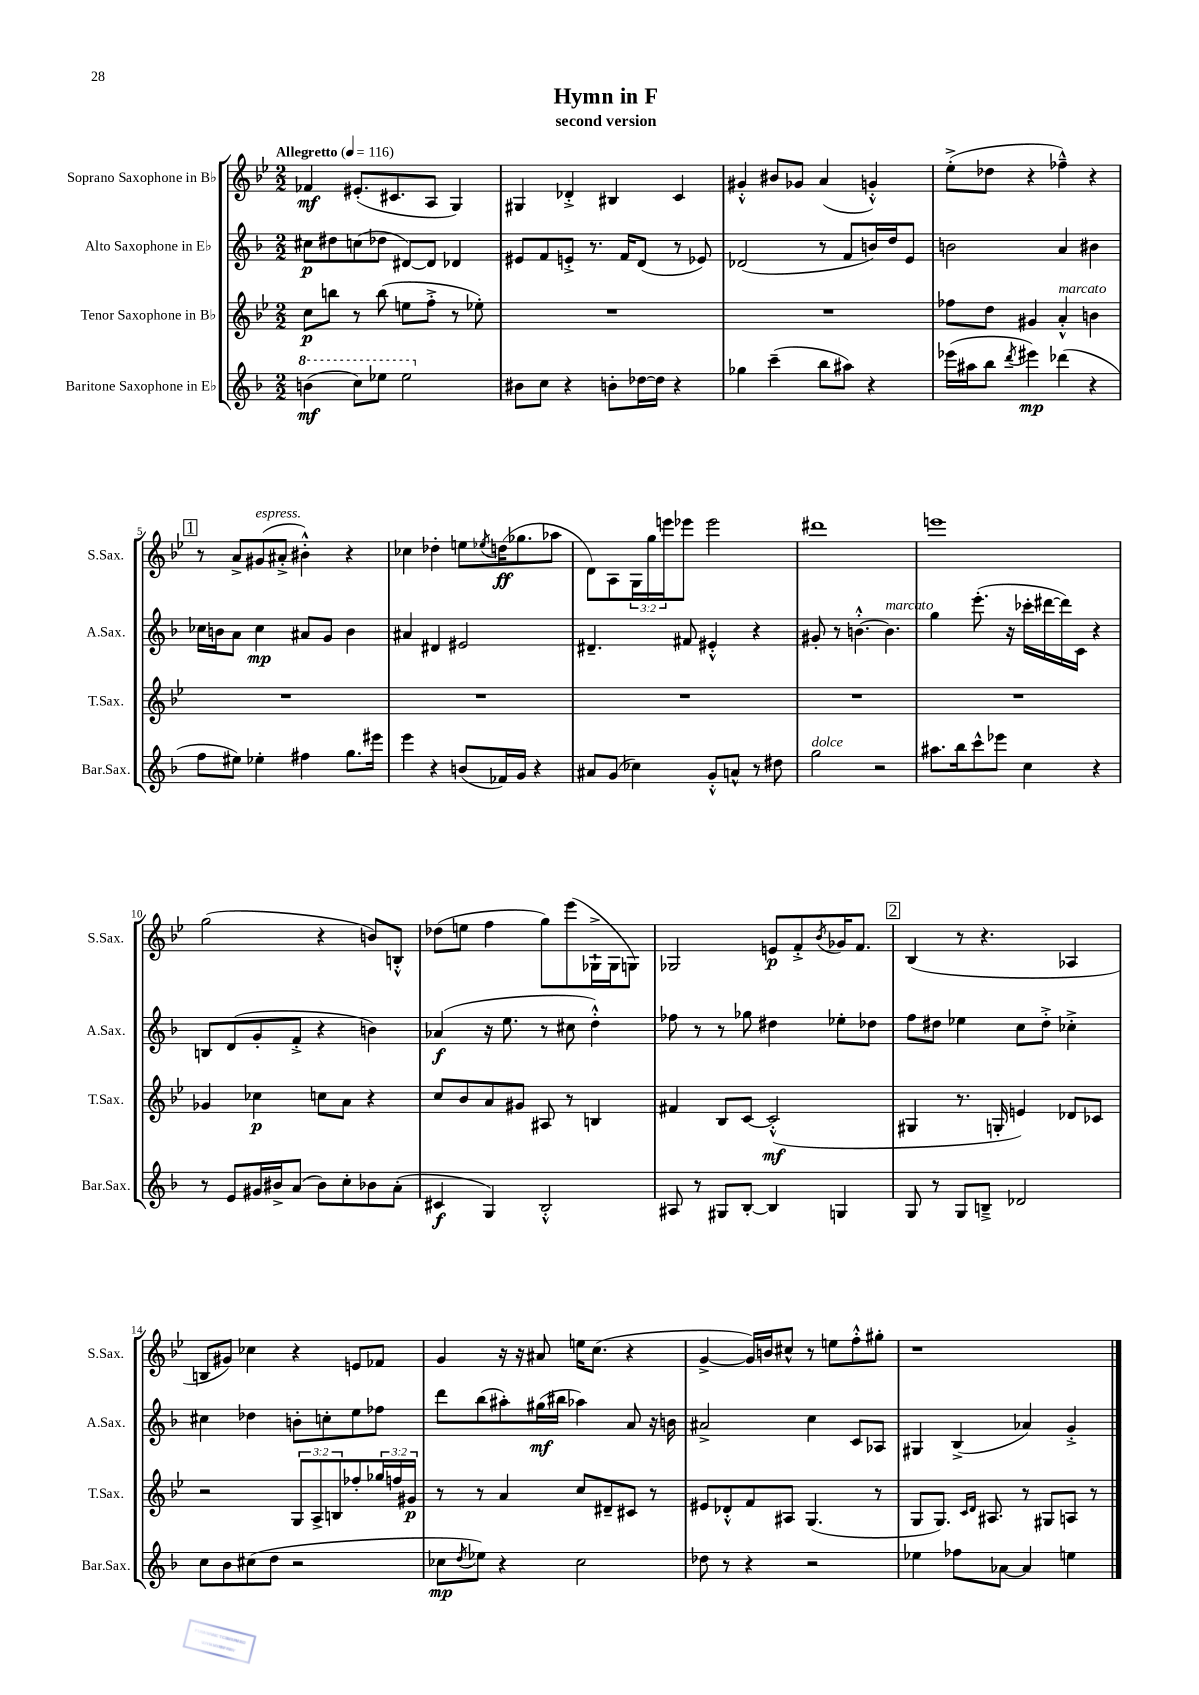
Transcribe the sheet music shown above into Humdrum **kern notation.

**kern	**dynam	**kern	**dynam	**kern	**dynam	**kern	**dynam
*part4	*part4	*part3	*part3	*part2	*part2	*part1	*part1
*staff4	*staff4	*staff3	*staff3	*staff2	*staff2	*staff1	*staff1
*I"Baritone Saxophone in E♭	*	*I"Tenor Saxophone in B♭	*	*I"Alto Saxophone in E♭	*	*I"Soprano Saxophone in B♭	*
*I'Bar.Sax.	*	*I'T.Sax.	*	*I'A.Sax.	*	*I'S.Sax.	*
*clefG2	*	*clefG2	*	*clefG2	*	*clefG2	*
*k[b-]	*	*k[b-e-]	*	*k[b-]	*	*k[b-e-]	*
*M2/2	*	*M2/2	*	*M2/2	*	*M2/2	*
*MM116	*	*MM116	*	*MM116	*	*MM116	*
*8va	*	*	*	*	*	*	*
=1	=1	=1	=1	=1	=1	=1	=1
!	!	!	!	!	!	!LO:TX:a:B:t=Allegretto	!
(4bbn\	mf	8cc\L	p	8cc#X\L	p	4f-X/	mf
.	.	8bbn\J	.	8dd#X\	.	.	.
8ccc\L)	.	8r	.	(8ccn\	.	(8.e#X'/L	.
8eee-X\J	.	(8bb\	.	8dd-X\J	.	.	.
.	.	.	.	.	.	8.c#X/	.
2eee-\	.	8een\L	.	[8d#X/L)	.	.	.
.	.	8ff'^\J	.	8d#/J]	.	8A/J	.
.	.	8r	.	4d-X/	.	4G/)	.
.	.	8ee-X'\)	.	.	.	.	.
=2	=2	=2	=2	=2	=2	=2	=2
*X8va	*	*	*	*	*	*	*
8b#X\L	.	1r	.	8e#X/L	.	4G#X/	.
8cc\J	.	.	.	8f/	.	.	.
4r	.	.	.	8en'^/J	.	4d-X'^/	.
.	.	.	.	8.r	.	.	.
8bn'\L	.	.	.	.	.	4B#X/	.
.	.	.	.	16f/KL	.	.	.
[16dd-X\L	.	.	.	(8d/J	.	.	.
16dd-\JJ]	.	.	.	.	.	.	.
4r	.	.	.	8r	.	4c/	.
.	.	.	.	8e-X/)	.	.	.
=3	=3	=3	=3	=3	=3	=3	=3
4gg-X\	.	1r	.	(2d-X/	.	4g#X'^^/	.
(4ccc~\	.	.	.	.	.	8b#X/L	.
.	.	.	.	.	.	8g-X/J	.
8bb-\L	.	.	.	8r	.	(4a/	.
8aa#X\J)	.	.	.	8f/L	.	.	.
4r	.	.	.	16bn/L)	.	4gn'^^/)	.
.	.	.	.	16dd/J	.	.	.
.	.	.	.	8e/J	.	.	.
=4	=4	=4	=4	=4	=4	=4	=4
(16eee-X\LL	.	8ff-X\L	.	2bn\	.	(8ee-'^\L	.
16aa#X\J	.	.	.	.	.	.	.
8bb-\J	.	8dd\J	.	.	.	8dd-X\J	.
8qddd/	.	.	.	.	.	.	.
4eee#X\)	mp	4g#X/	.	.	.	4r	.
!	!	!LO:TX:a:i:t=marcato	!	!	!	!	!
(4ddd-X\	.	4a'^^/	.	4a/	.	4ff-X~^^\)	.
4r	.	4bn\	.	4b#X\	.	4r	.
!!LO:LB:g=z
!!LO:REH:place=s1:t=1
=5	=5	=5	=5	=5	=5	=5	=5
8ff\L	.	1r	.	16cc-X\LL	.	8r	.
.	.	.	.	16bn\J	.	.	.
8ee#X\J)	.	.	.	8a\J	.	8a^/L	.
!	!	!	!	!	!	!LO:TX:a:i:t=espress.	!
4ee-X'\	.	.	.	4cc-\	mp	(8g#X/	.
.	.	.	.	.	.	8a#X'^/J	.
4ff#X\	.	.	.	8a#X/L	.	4b#X'^^\)	.
.	.	.	.	8g/J	.	.	.
8.gg\L	.	.	.	4b\	.	4r	.
16eee#X\Jk	.	.	.	.	.	.	.
=6	=6	=6	=6	=6	=6	=6	=6
4eee\	.	1r	.	4a#X/	.	4cc-X\	.
4r	.	.	.	4d#X/	.	4dd-X'\	.
(8bn/L	.	.	.	2e#X/	.	8een\L	.
.	.	.	.	.	.	8qee-X/	.
16f-X/L)	.	.	.	.	.	(16ddn\K	ff
16g/JJ	.	.	.	.	.	8.gg-X\	.
4r	.	.	.	.	.	.	.
.	.	.	.	.	.	8aa-X\J	.
=7	=7	=7	=7	=7	=7	=7	=7
8a#X/L	.	1r	.	4.d#X~/	.	8d\L)	.
(8g/J	.	.	.	.	.	8A\	.
4cc-X\)	.	.	.	.	.	24G\L	.
.	.	.	.	.	.	24gg\	.
.	.	.	.	.	.	24eeen\J	.
.	.	.	.	8f#X/	.	8eee-X\J	.
8g'^^/L	.	.	.	4e#X'^^/	.	2eee-\	.
8an^^/J	.	.	.	.	.	.	.
8r	.	.	.	4r	.	.	.
8dd#X\	.	.	.	.	.	.	.
=8	=8	=8	=8	=8	=8	=8	=8
!LO:TX:a:i:t=dolce	!	!	!	!	!	!	!
2gg\	.	1r	.	8g#X'/	.	1ddd#X	.
.	.	.	.	8r	.	.	.
.	.	.	.	[4.bn'^^\	.	.	.
2r	.	.	.	.	.	.	.
!	!	!	!	!LO:TX:a:i:t=marcato	!	!	!
.	.	.	.	4.b\]	.	.	.
=9	=9	=9	=9	=9	=9	=9	=9
8.aa#X\L	.	1r	.	4gg\	.	1eeen	.
16bb-\k	.	.	.	.	.	.	.
8ccc^^\	.	.	.	(8.eee'\	.	.	.
8eee-X\J	.	.	.	.	.	.	.
.	.	.	.	16r	.	.	.
4cc\	.	.	.	16ccc-X'\LL	.	.	.
.	.	.	.	[16ddd#X\	.	.	.
.	.	.	.	16ddd#\])	.	.	.
.	.	.	.	16c\JJ	.	.	.
4r	.	.	.	4r	.	.	.
!!LO:LB:g=z
=10	=10	=10	=10	=10	=10	=10	=10
8r	.	4g-X/	.	8Bn/L	.	(2gg\	.
8e/L	.	.	.	(8d/	.	.	.
16g#X/L	.	4cc-X\	p	8g'/	.	.	.
16b#X^/J	.	.	.	.	.	.	.
(8a/J	.	.	.	8f'^/J	.	.	.
8b#\L)	.	8ccn\L	.	4r	.	4r	.
8cc'\	.	8a\J	.	.	.	.	.
8b-X\	.	4r	.	4bn\)	.	8bn/L)	.
(8a'\J	.	.	.	.	.	8Bn'^^/J	.
=11	=11	=11	=11	=11	=11	=11	=11
4c#X/	f	8cc/L	.	(4a-X/	f	(8dd-X\L	.
.	.	8b-/	.	.	.	8een\J	.
4G/)	.	8a/	.	16r	.	4ff\	.
.	.	.	.	8.ee\	.	.	.
.	.	8g#X/J	.	.	.	.	.
2B-'^^/	.	8A#X/	.	8r	.	8gg\L)	.
.	.	8r	.	8cc#X\	.	(8eee-\	.
.	.	4Bn/	.	4dd'^^\)	.	16G-X`^\L	.
.	.	.	.	.	.	16G-\J	.
.	.	.	.	.	.	8Gn\J)	.
=12	=12	=12	=12	=12	=12	=12	=12
8A#X/	.	4f#X/	.	8ff-X\	.	2G-X/	.
8r	.	.	.	8r	.	.	.
8G#X/L	.	8B-/L	.	8r	.	.	.
[8B-'/J	.	[8c/J	.	8gg-X\	.	.	.
4B-/]	.	(2c'^^/]	mf	4dd#X\	.	8en/L	p
.	.	.	.	.	.	8f'^/	.
.	.	.	.	.	.	8qb-/	.
4Gn/	.	.	.	8ee-X'\L	.	16g-X/K	.
.	.	.	.	.	.	8.f/J	.
.	.	.	.	8dd-X\J	.	.	.
!!LO:REH:place=s1:t=2
=13	=13	=13	=13	=13	=13	=13	=13
8G/	.	4G#X/	.	8ff\L	.	(4B-/	.
8r	.	.	.	8dd#X\J	.	.	.
8G/L	.	8.r	.	4ee-X\	.	8r	.
8Bn~^/J	.	.	.	.	.	4.r	.
.	.	16Gn'/	.	.	.	.	.
2d-X/	.	4en/)	.	8cc\L	.	.	.
.	.	.	.	8dd#'^\J	.	.	.
.	.	8d-X/L	.	4cc-X'^\	.	4A-X/	.
.	.	8c-X/J	.	.	.	.	.
!!LO:LB:g=z
=14	=14	=14	=14	=14	=14	=14	=14
8cc\L	.	2r	.	4cc#X\	.	8Bn/L	.
8b-\	.	.	.	.	.	8g#X/J)	.
(8cc#X\	.	.	.	4dd-X\	.	4cc-X\	.
8dd\J	.	.	.	.	.	.	.
2r	.	12G/L	.	8bn'\L	.	4r	.
.	.	12A^/	.	.	.	.	.
.	.	.	.	8ccn'\	.	.	.
.	.	12Bn/	.	.	.	.	.
.	.	8ff-X'/	.	8ee\	.	8en/L	.
.	.	24gg-X/L	.	8ff-X\J	.	8f-X/J	.
.	.	24ffn/	.	.	.	.	.
.	.	24g#X/JJ	p	.	.	.	.
=15	=15	=15	=15	=15	=15	=15	=15
8cc-X\L	mp	8r	.	8ddd\L	.	4g/	.
8qdd/	.	.	.	.	.	.	.
8ee-X\J)	.	8r	.	(8bb-\	.	.	.
4r	.	4a/	.	8aa#X'\)	.	16r	.
.	.	.	.	.	.	16r	.
.	.	.	.	(16gg#X\L	mf	8a#X/	.
.	.	.	.	16bb#X\JJ	.	.	.
2cc-\	.	8cc/L	.	4aa-X\)	.	16een\KL	.
.	.	.	.	.	.	(8.cc\J	.
.	.	8d#X~/	.	.	.	.	.
.	.	8c#X/J	.	8a/	.	4r	.
.	.	8r	.	16r	.	.	.
.	.	.	.	16bn\	.	.	.
=16	=16	=16	=16	=16	=16	=16	=16
8dd-X\	.	8e#X/L	.	2a#X^/	.	[4g^/	.
8r	.	8d-X'^^/	.	.	.	.	.
4r	.	8f/	.	.	.	16g/LL])	.
.	.	.	.	.	.	16bn/J	.
.	.	8A#X/J	.	.	.	8cc#X^^/J	.
2r	.	(4.G/	.	4cc\	.	8r	.
.	.	.	.	.	.	8een\L	.
.	.	.	.	8c/L	.	8ff'^^\	.
.	.	8r	.	8A-X/J	.	8gg#X'\J	.
=17	=17	=17	=17	=17	=17	=17	=17
4ee-X\	.	8G/L	.	4G#X/	.	1r	.
.	.	8.G/J)	.	.	.	.	.
8ff-X\L	.	.	.	(4B-^/	.	.	.
.	.	16qqc/LL	.	.	.	.	.
.	.	16qqd/JJ	.	.	.	.	.
.	.	8.A#X/	.	.	.	.	.
[8a-X\J	.	.	.	.	.	.	.
4a-/]	.	8r	.	4a-X/)	.	.	.
.	.	8G#X/L	.	.	.	.	.
4een\	.	8An/J	.	4g'^/	.	.	.
.	.	8r	.	.	.	.	.
==	==	==	==	==	==	==	==
*-	*-	*-	*-	*-	*-	*-	*-
